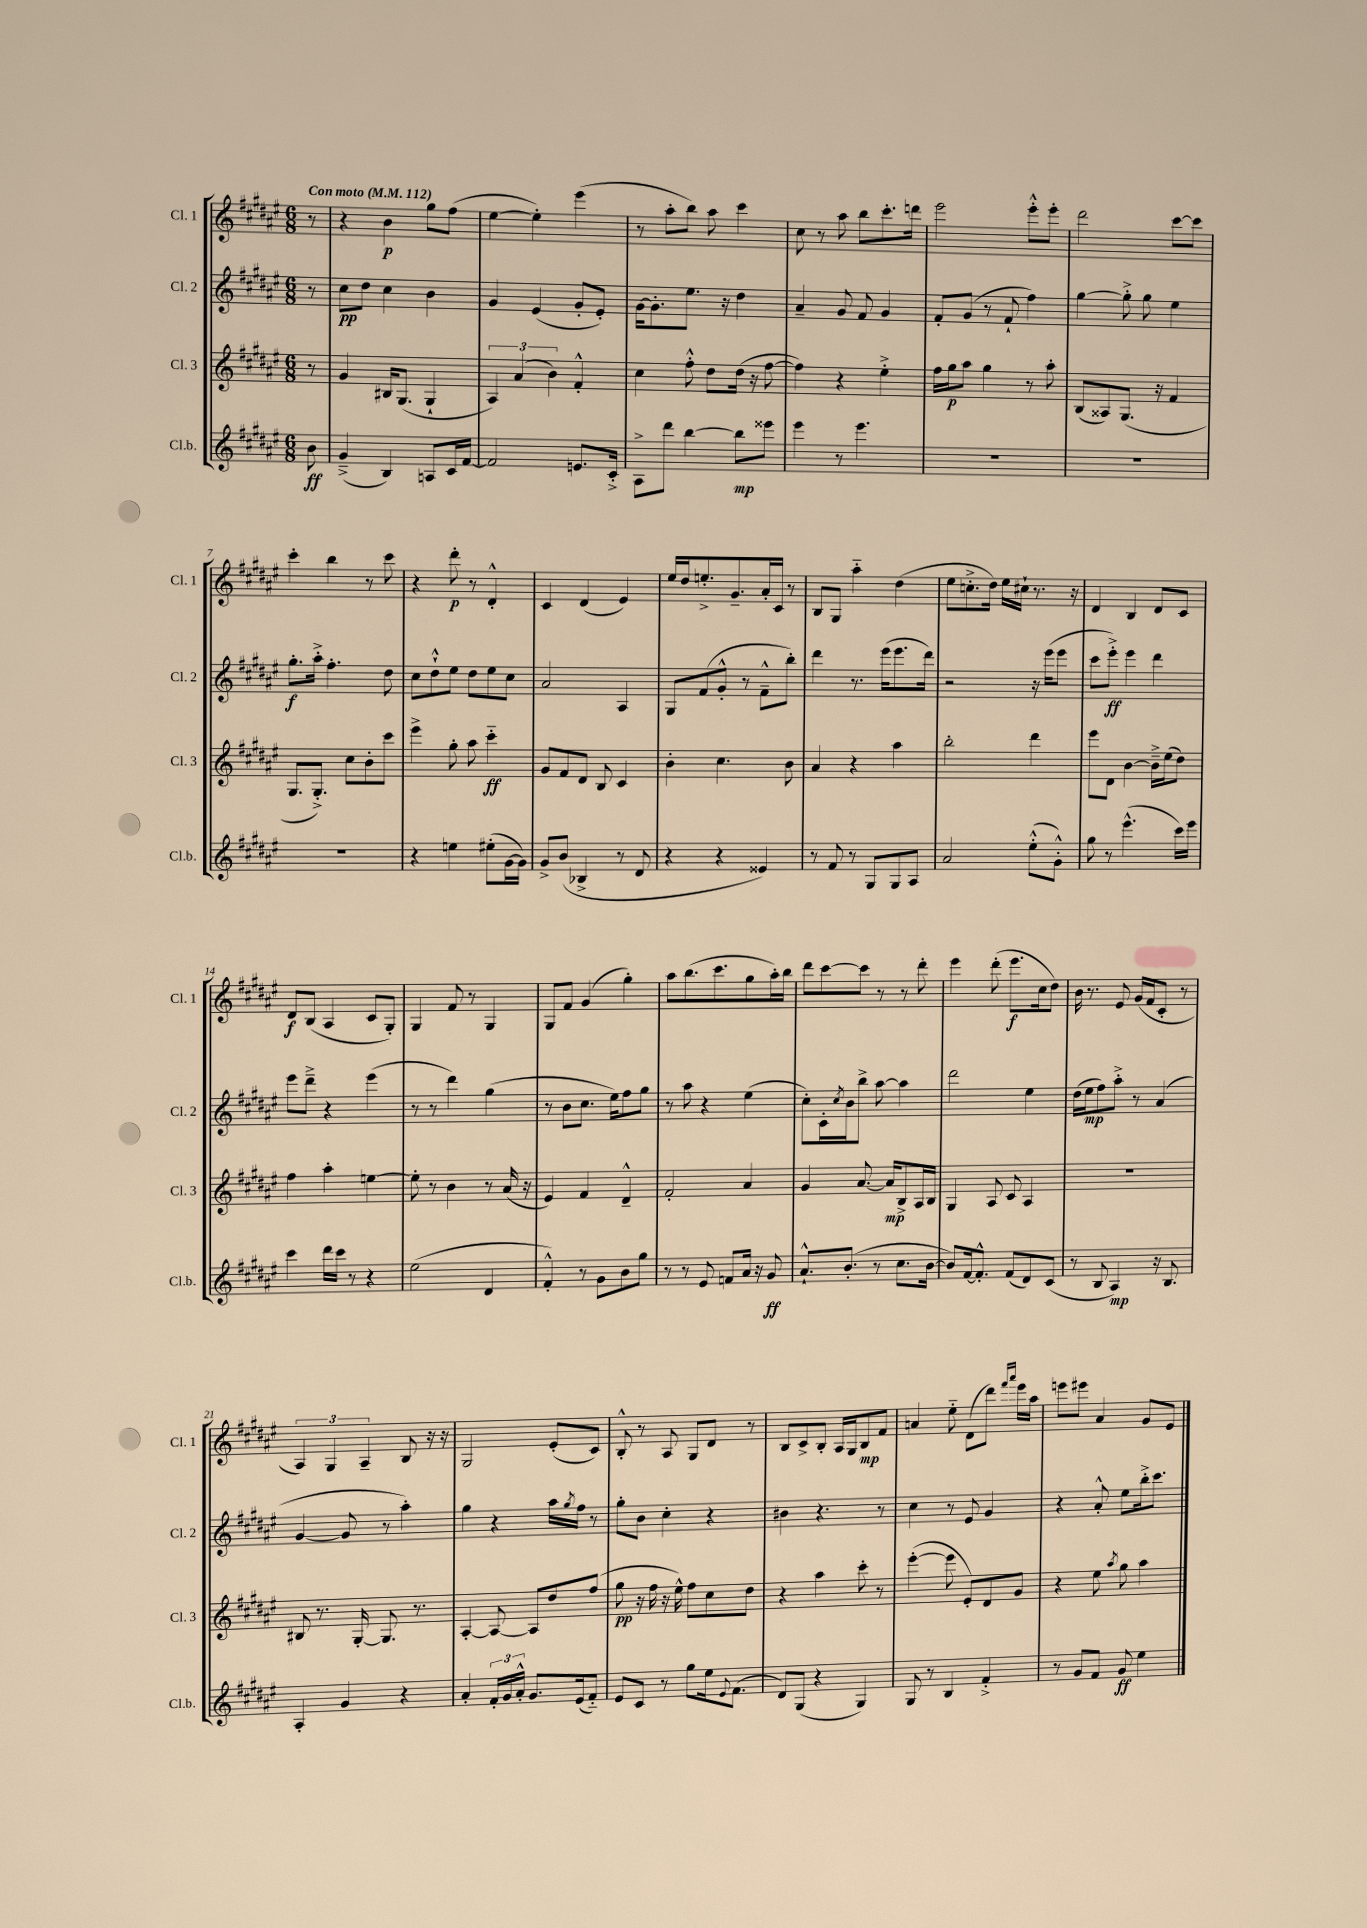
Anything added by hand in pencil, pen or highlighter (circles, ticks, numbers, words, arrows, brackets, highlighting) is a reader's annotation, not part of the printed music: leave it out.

**kern	**dynam	**kern	**dynam	**kern	**dynam	**kern	**dynam
*part4	*part4	*part3	*part3	*part2	*part2	*part1	*part1
*staff4	*staff4	*staff3	*staff3	*staff2	*staff2	*staff1	*staff1
*I"Cl.b.	*	*I"Cl. 3	*	*I"Cl. 2	*	*I"Cl. 1	*
*I'Cl.b.	*	*I'Cl. 3	*	*I'Cl. 2	*	*I'Cl. 1	*
*clefG2	*	*clefG2	*	*clefG2	*	*clefG2	*
*k[f#c#g#d#a#e#]	*	*k[f#c#g#d#a#e#]	*	*k[f#c#g#d#a#e#]	*	*k[f#c#g#d#a#e#]	*
*M6/8	*	*M6/8	*	*M6/8	*	*M6/8	*
*MM112	*	*MM112	*	*MM112	*	*MM112	*
=	=	=	=	=	=	=	=
!	!	!	!	!	!	!LO:TX:a:B:t=Con moto	!
8b\	ff	8r	.	8r	.	8r	.
=1	=1	=1	=1	=1	=1	=1	=1
(4g#~^/	.	4g#/	.	8cc#\L	pp	4r	.
.	.	.	.	8dd#\J	.	.	.
4B/)	.	16B#X/KL	.	4cc#\	.	4b\	p
.	.	(8.G#/J	.	.	.	.	.
8An/L	.	4G#`/	.	4b\	.	8gg#\L	.
16c#/L	.	.	.	.	.	(8ff#\J	.
[16f#/JJ	.	.	.	.	.	.	.
=2	=2	=2	=2	=2	=2	=2	=2
2f#/]	.	6A#/)	.	4g#/	.	[4ee#\	.
.	.	(6a#/	.	.	.	.	.
.	.	.	.	(4e#/	.	4ee#'\])	.
.	.	6b\)	.	.	.	.	.
8.en/L	.	4f#'^^/	.	8g#'/L	.	(4eee#\	.
.	.	.	.	8e#'/J)	.	.	.
16c#'^/Jk	.	.	.	.	.	.	.
=3	=3	=3	=3	=3	=3	=3	=3
8A#^\L	.	4cc#\	.	[16g#\KL	.	8r	.
.	.	.	.	8.g#'\]	.	.	.
8ddd#\J	.	.	.	.	.	8aa#'\L	.
[4bb\	.	8ff#'^^\	.	8.ee#\J	.	8bb\J)	.
.	.	8dd#\L	.	.	.	8aa#\	.
.	.	.	.	16r	.	.	.
8bb\L]	mp	(16dd#\Jk	.	4dd#\	.	4ccc#\	.
.	.	16r	.	.	.	.	.
8eee##X\J	.	[8ff#\	.	.	.	.	.
=4	=4	=4	=4	=4	=4	=4	=4
4eee#\	.	4ff#\])	.	4a#~/	.	8cc#\	.
.	.	.	.	.	.	8r	.
8r	.	4r	.	8g#/	.	8aa#\	.
4.eee#\	.	.	.	8f#/	.	8bb\L	.
.	.	4ee#'^\	.	4g#/	.	8.ccc#'\	.
.	.	.	.	.	.	16dddn\Jk	.
=5	=5	=5	=5	=5	=5	=5	=5
2.r	.	16ff#\LL	.	8f#'/L	.	2eee#\	.
.	.	16gg#\J	p	.	.	.	.
.	.	8aa#\J	.	(8g#/J	.	.	.
.	.	4gg#\	.	8r	.	.	.
.	.	.	.	8f#`/	.	.	.
.	.	8r	.	4ff#\)	.	8eee#'^^\L	.
.	.	8aa#'\	.	.	.	8eee#'\J	.
=6	=6	=6	=6	=6	=6	=6	=6
2.r	.	(8B/L	.	[4gg#\	.	2ddd#\	.
.	.	8A##X/)	.	.	.	.	.
.	.	(8.G#/J	.	8gg#'^\]	.	.	.
.	.	.	.	8gg#\	.	.	.
.	.	16r	.	.	.	.	.
.	.	4f#/	.	4ee#\	.	[8ccc#\L	.
.	.	.	.	.	.	8ccc#\J]	.
!!LO:LB:g=z
=7	=7	=7	=7	=7	=7	=7	=7
2.r	.	8.G#/L	.	8.gg#'\L	f	4ccc#'\	.
.	.	8.G#'^/J)	.	16aa#'^\Jk	.	.	.
.	.	.	.	4.ff#'\	.	4bb\	.
.	.	8cc#\L	.	.	.	.	.
.	.	8b'\	.	.	.	8r	.
.	.	8ccc#\J	.	8dd#\	.	8ccc#\	.
=8	=8	=8	=8	=8	=8	=8	=8
4r	.	4eee#^\	.	8cc#\L	.	4r	.
.	.	.	.	8dd#`^^\	.	.	.
4een\	.	8gg#'\	.	8ee#\J	.	8ddd#'\	p
.	.	8aa#\	.	8dd#\L	.	8r	.
(8ee#X'\L	.	4ccc#\	ff	8ee#\	.	4d#'^^/	.
[16g#\L	.	.	.	8cc#\J	.	.	.
16g#\JJ])	.	.	.	.	.	.	.
=9	=9	=9	=9	=9	=9	=9	=9
8g#^/L	.	8g#/L	.	2a#/	.	4c#/	.
(8b/J	.	8f#/	.	.	.	.	.
4B-X^/	.	8d#/J	.	.	.	(4d#/	.
.	.	8B/	.	.	.	.	.
8r	.	4c#/	.	4A#/	.	4e#/)	.
8d#/	.	.	.	.	.	.	.
=10	=10	=10	=10	=10	=10	=10	=10
4r	.	4b'\	.	8G#/L	.	16ee#/LL	.
.	.	.	.	.	.	16dd#/J	.
.	.	.	.	(8f#/	.	8.een'^/	.
4r	.	4.cc#\	.	8g#'^^/J	.	.	.
.	.	.	.	.	.	8.g#~/	.
.	.	.	.	8r	.	.	.
4e##X/)	.	.	.	8f#~^^\L	.	16a#'/L	.
.	.	.	.	.	.	16c#/JJ	.
.	.	8b\	.	8bb'\J)	.	8r	.
=11	=11	=11	=11	=11	=11	=11	=11
8r	.	4a#/	.	4ddd#\	.	8B/L	.
8f#/	.	.	.	.	.	8G#/J	.
8r	.	4r	.	8.r	.	4aa#\	.
8G#/L	.	.	.	.	.	.	.
.	.	.	.	(16eee#\KL	.	.	.
8G#/	.	4aa#\	.	8.eee#\	.	(4dd#\	.
8A#/J	.	.	.	.	.	.	.
.	.	.	.	16ddd#\Jk)	.	.	.
=12	=12	=12	=12	=12	=12	=12	=12
2a#/	.	2bb'\	.	2r	.	8ee#\L	.
.	.	.	.	.	.	8.ccn'^\	.
.	.	.	.	.	.	16dd#\Jk)	.
.	.	.	.	.	.	16ee#\LL	.
.	.	.	.	.	.	16cc#X`\JJ	.
(8ee#'^^\L	.	4ddd#\	.	16r	.	8.r	.
.	.	.	.	(16eee#\KL	.	.	.
8g#'^^\J)	.	.	.	8eee#\J	.	.	.
.	.	.	.	.	.	16r	.
=13	=13	=13	=13	=13	=13	=13	=13
8gg#\	.	8eee#\L	.	8ccc#\L	.	4d#/	.
8r	.	8d#\J	.	8eee#'^\J)	ff	.	.
(4.eee#^^\	.	[4b\	.	4eee#\	.	4B/	.
.	.	16b~^\LL]	.	4ddd#\	.	8d#/L	.
.	.	(16ee#\J	.	.	.	.	.
16ccc#\LL)	.	8dd#\J)	.	.	.	8c#/J	.
16eee#\JJ	.	.	.	.	.	.	.
!!LO:LB:g=z
=14	=14	=14	=14	=14	=14	=14	=14
4ccc#\	.	4ff#\	.	8eee#\L	.	8d#/L	f
.	.	.	.	8ddd#~^\J	.	(8B/J	.
16ddd#\LL	.	4aa#'\	.	4r	.	4A#/	.
16ccc#\JJ	.	.	.	.	.	.	.
8r	.	.	.	.	.	.	.
4r	.	[4een\	.	(4eee#\	.	8c#/L	.
.	.	.	.	.	.	8G#'/J)	.
=15	=15	=15	=15	=15	=15	=15	=15
(2ee#\	.	8ee'\]	.	8r	.	4G#/	.
.	.	8r	.	8r	.	.	.
.	.	4b\	.	4ddd#\)	.	8f#/	.
.	.	.	.	.	.	8r	.
4d#/	.	8r	.	(4gg#\	.	4G#/	.
.	.	(16a#/	.	.	.	.	.
.	.	16r	.	.	.	.	.
=16	=16	=16	=16	=16	=16	=16	=16
4f#'^^/)	.	4e#/)	.	8r	.	8G#/L	.
.	.	.	.	8b\L	.	8f#/J	.
8r	.	4f#/	.	8.cc#\J	.	(4g#/	.
8g#\L	.	.	.	.	.	.	.
.	.	.	.	16ee#\KL)	.	.	.
8b\	.	4d#~^^/	.	8ff#\	.	4gg#'\)	.
8gg#\J	.	.	.	8gg#\J	.	.	.
=17	=17	=17	=17	=17	=17	=17	=17
8r	.	2f#'/	.	8r	.	8aa#\L	.
8r	.	.	.	8aa#\	.	(8.bb\	.
8e#/	.	.	.	4r	.	.	.
.	.	.	.	.	.	8.ccc#\	.
8fn/L	.	.	.	.	.	.	.
16a#/Jk	.	4a#/	.	(4ee#\	.	8gg#\	.
16r	.	.	.	.	.	.	.
8g#/	ff	.	.	.	.	16aa#'\L)	.
.	.	.	.	.	.	16bb\JJ	.
=18	=18	=18	=18	=18	=18	=18	=18
8.a#`^^/L	.	4g#/	.	8cc#'\L)	.	8ddd#\L	.
.	.	.	.	16c#'\L	.	[8ccc#\	.
.	.	.	.	8qcc#/	.	.	.
(8.b'/J	.	.	.	16b\J	.	.	.
.	.	[8.a#/	.	8bb^\J	.	8ccc#\J]	.
8r	.	.	.	[8aa#\	.	8r	.
.	.	16a#/KL]	mp	.	.	.	.
8.cc#\L	.	8B^/	.	4aa#\]	.	8r	.
.	.	16A#/L	.	.	.	8ddd#'\	.
[16b\Jk	.	16B/JJ	.	.	.	.	.
=19	=19	=19	=19	=19	=19	=19	=19
8b/L])	.	4G#/	.	2ddd#\	.	4eee#\	.
[16f#/k	.	.	.	.	.	.	.
8.f#'^^/J]	.	.	.	.	.	.	.
.	.	8A#/	.	.	.	(8ddd#'\	.
(8f#/L	.	8c#/	.	.	.	8.eee#\L	f
8d#/)	.	4A#/	.	4ee#\	.	.	.
.	.	.	.	.	.	16cc#\k	.
(8c#/J	.	.	.	.	.	8dd#\J)	.
=20	=20	=20	=20	=20	=20	=20	=20
8r	.	2.r	.	(16dd#\LL	.	16b\	.
.	.	.	.	16ee#\J	mp	8.r	.
8B/	.	.	.	8ff#\)	.	.	.
4A#/)	mp	.	.	8aa#'^\J	.	8e#/	.
.	.	.	.	8r	.	(16g#/LL	.
.	.	.	.	.	.	16f#/J	.
16r	.	.	.	(4a#/	.	8c#'/J	.
8.B/	.	.	.	.	.	.	.
.	.	.	.	.	.	8r	.
!!LO:LB:g=z
=21	=21	=21	=21	=21	=21	=21	=21
4A#'/	.	8B#X/	.	[4g#/	.	6A#/)	.
.	.	8.r	.	.	.	.	.
.	.	.	.	.	.	6G#/	.
4g#/	.	.	.	8g#/]	.	.	.
.	.	[16G#'/	.	.	.	.	.
.	.	.	.	.	.	6A#~/	.
.	.	8.G#/]	.	8r	.	.	.
4r	.	.	.	4aa#'\)	.	8B/	.
.	.	8.r	.	.	.	.	.
.	.	.	.	.	.	16r	.
.	.	.	.	.	.	16r	.
=22	=22	=22	=22	=22	=22	=22	=22
4a#'/	.	[4A#'/	.	4gg#\	.	2G#/	.
24f#'/LL	.	8A#/_	.	4r	.	.	.
24g#/	.	.	.	.	.	.	.
24a#'^^/JJ	.	.	.	.	.	.	.
8.g#/L	.	8A#/L]	.	.	.	.	.
.	.	8dd#/	.	16aa#\LL	.	(8e#'/L	.
.	.	.	.	8qgg#/	.	.	.
(16e#/k	.	.	.	16ff#\JJ	.	.	.
8f#/J)	.	(8ff#/J	.	8r	.	8c#/J)	.
=23	=23	=23	=23	=23	=23	=23	=23
8e#/L	.	8gg#\	pp	8gg#'\L	.	8B'^^/	.
8c#/J	.	16r	.	8b\J	.	8r	.
.	.	16ff#\	.	.	.	.	.
8r	.	16r	.	4cc#'\	.	8A#/	.
.	.	16ee#^^\)	.	.	.	.	.
8gg#\L	.	8ff#\L	.	.	.	8G#/L	.
16ee#\k	.	8cc#\	.	4r	.	8d#/J	.
8qqe#/	.	.	.	.	.	.	.
(8.f#\J	.	.	.	.	.	.	.
.	.	8dd#\J	.	.	.	8r	.
=24	=24	=24	=24	=24	=24	=24	=24
8d#/L)	.	4r	.	4b#X\	.	8B/L	.
(8G#/J	.	.	.	.	.	8c#^/	.
4r	.	4aa#\	.	4.r	.	8B'/J	.
.	.	.	.	.	.	16A#/LL	.
.	.	.	.	.	.	16G#/J	.
4G#/)	.	8ccc#'\	.	.	.	8B/	mp
.	.	8r	.	8r	.	8f#/J	.
=25	=25	=25	=25	=25	=25	=25	=25
8G#/	.	([4eee#'\	.	4cc#\	.	4an/	.
8r	.	.	.	.	.	.	.
4B/	.	8eee#\]	.	8r	.	8ee#\	.
.	.	8e#'/L)	.	8e#/	.	(8d#\L	.
4f#'^/	.	8d#/	.	4g#/	.	8ddd#\J)	.
.	.	.	.	.	.	16qqfff#/LL	.
.	.	.	.	.	.	16qqaaa#/JJ	.
.	.	8g#/J	.	.	.	16eee#\LL	.
.	.	.	.	.	.	16aa#\JJ	.
=26	=26	=26	=26	=26	=26	=26	=26
8r	.	4r	.	4r	.	8eeen\L	.
8g#/L	.	.	.	.	.	8eee#X\J	.
8f#/J	.	8ee#\	.	8a#'^^/	.	4a#/	.
.	.	8qaa#/	.	.	.	.	.
8g#/	ff	8gg#\	.	8ee#\L	.	.	.
4ee#\	.	4aa#\	.	16bb'^\k	.	8g#/L	.
.	.	.	.	8.ccc#\J	.	.	.
.	.	.	.	.	.	8e#/J	.
==	==	==	==	==	==	==	==
*-	*-	*-	*-	*-	*-	*-	*-
